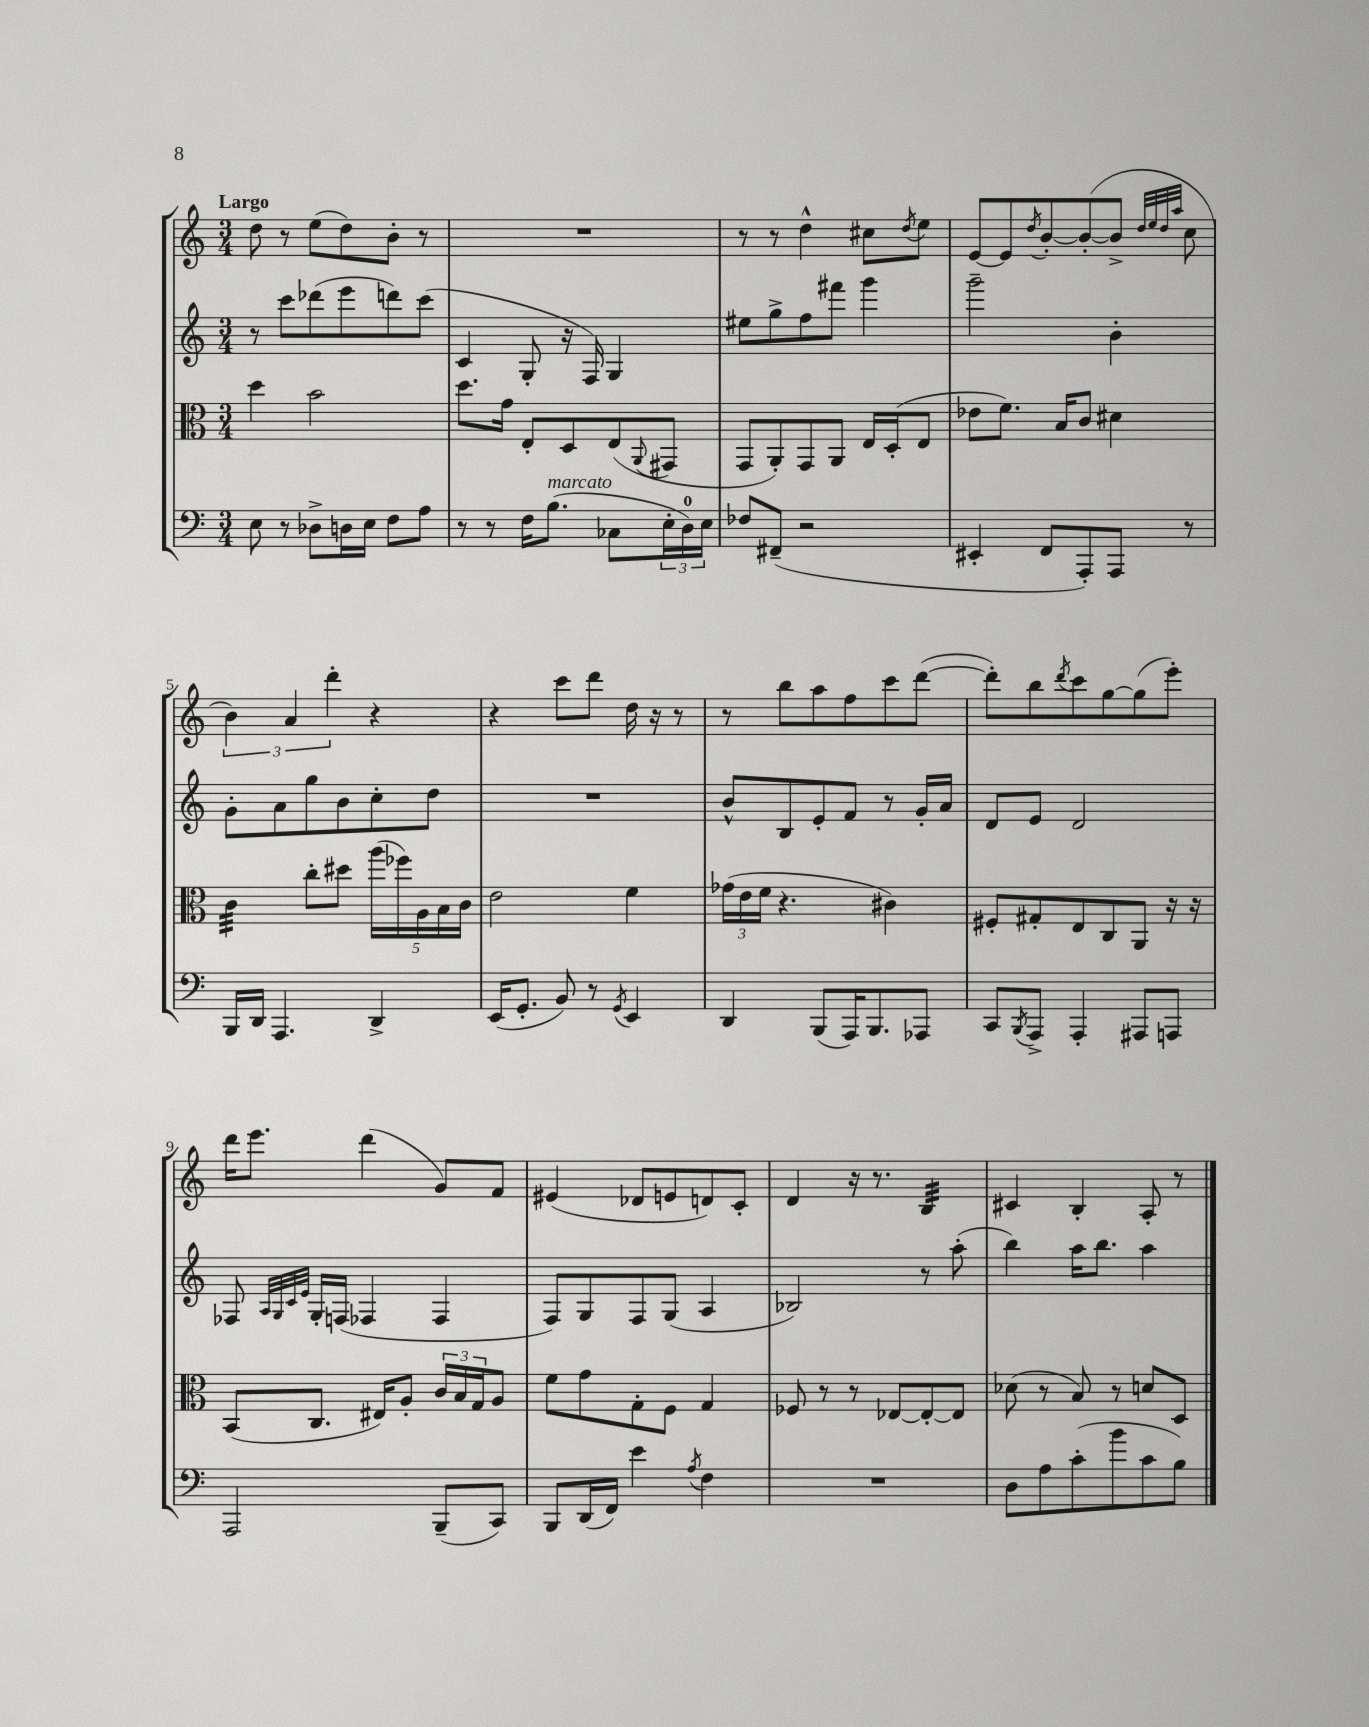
<<
\new StaffGroup <<
\new Staff = "s0" {
    \clef treble \key c \major \numericTimeSignature \time 3/4 \tempo "Largo"
    d''8 r8 e''8( d''8) b'8-. r8 |
    R2. |
    r8 r8 d''4-^ cis''8 \acciaccatura { d''8 } e''8 |
    e'8~ e'8 \acciaccatura { d''8 } b'8~-. b'8~-.( b'8-> \grace { d''32 e''32 d''32 a''32 } c''8 |
    \tuplet 3/2 { b'4) a'4 d'''4-. } r4 |
    r4 c'''8 d'''8 d''16 r16 r8 |
    r8 b''8 a''8 f''8 c'''8 d'''8~( |
    d'''8-.) b''8 \acciaccatura { d'''8 } c'''8 g''8~ g''8( e'''8-.) |
    d'''16 e'''8. d'''4( g'8) f'8 |
    eis'4( des'8 e'8 d'8) c'8-. |
    d'4 r16 r8. b4:32 |
    cis'4 b4-. a8-. r8 \bar "|." |
}
\new Staff = "s1" {
    \clef treble \key c \major \numericTimeSignature \time 3/4
    r8 c'''8 des'''8( e'''8 d'''8) c'''8( |
    c'4 g8-. r16 f16) g4 |
    eis''8 g''8-> f''8 fis'''8 g'''4 |
    g'''2-- b'4-. |
    g'8-. a'8 g''8 b'8 c''8-. d''8 |
    R2. |
    b'8-^ b8 e'8-. f'8 r8 g'16-. a'16 |
    d'8 e'8 d'2 |
    fes8 \grace { a32 g32 c'32 e'32 } g16-. f16( fes4 fes4 |
    f8) g8 f8 g8( a4 |
    bes2) r8 a''8-.( |
    b''4) a''16 b''8. a''4 \bar "|." |
}
\new Staff = "s2" {
    \clef alto \key c \major \numericTimeSignature \time 3/4
    d''4 b'2 |
    d''8. g'16 e8-. d8 e8( \appoggiatura { a,8 } gis,8 |
    g,8 a,8-.) g,8 a,8 e16 d16-.( e8 |
    ees'8 f'8.) b16 c'8 dis'4 |
    c'4:32 c''8-. dis''8 \tuplet 5/4 { a''16( fes''16) a16 b16 c'16 } |
    e'2 f'4 |
    \tuplet 3/2 { ges'16( e'16 f'16 } r4. cis'4) |
    fis8-. gis8-. e8 c8 a,8 r16 r16 |
    b,8( c8. eis16) a8-. \tuplet 3/2 { c'16 b16 g16 } a8 |
    f'8 g'8 g8-. f8 g4 |
    fes8 r8 r8 ees8~ ees8~-. ees8 |
    des'8( r8 b8) r8 d'8 d8 \bar "|." |
}
\new Staff = "s3" {
    \clef bass \key c \major \numericTimeSignature \time 3/4
    e8 r8 des8-> d16 e16 f8 a8 |
    r8 r8 f16 b8.^\markup { \italic "marcato" }( ces8 \tuplet 3/2 { e16-. d16-0) e16 } |
    fes8 fis,8--( r2 |
    eis,4-. f,8 a,,8-.) a,,8 r8 |
    b,,16 d,16 a,,4. d,4-> |
    e,16( g,8.-. b,8) r8 \acciaccatura { g,8 } e,4 |
    d,4 b,,8( a,,16) b,,8. aes,,8 |
    c,8 \acciaccatura { b,,8 } a,,8-> a,,4-. ais,,8 a,,8 |
    a,,2 b,,8--( c,8) |
    b,,8 d,16( f,16) e'4 \acciaccatura { a8 } f4 |
    R2. |
    d8 a8 c'8-.( b'8 c'8 b8) \bar "|." |
}
>>
>>
